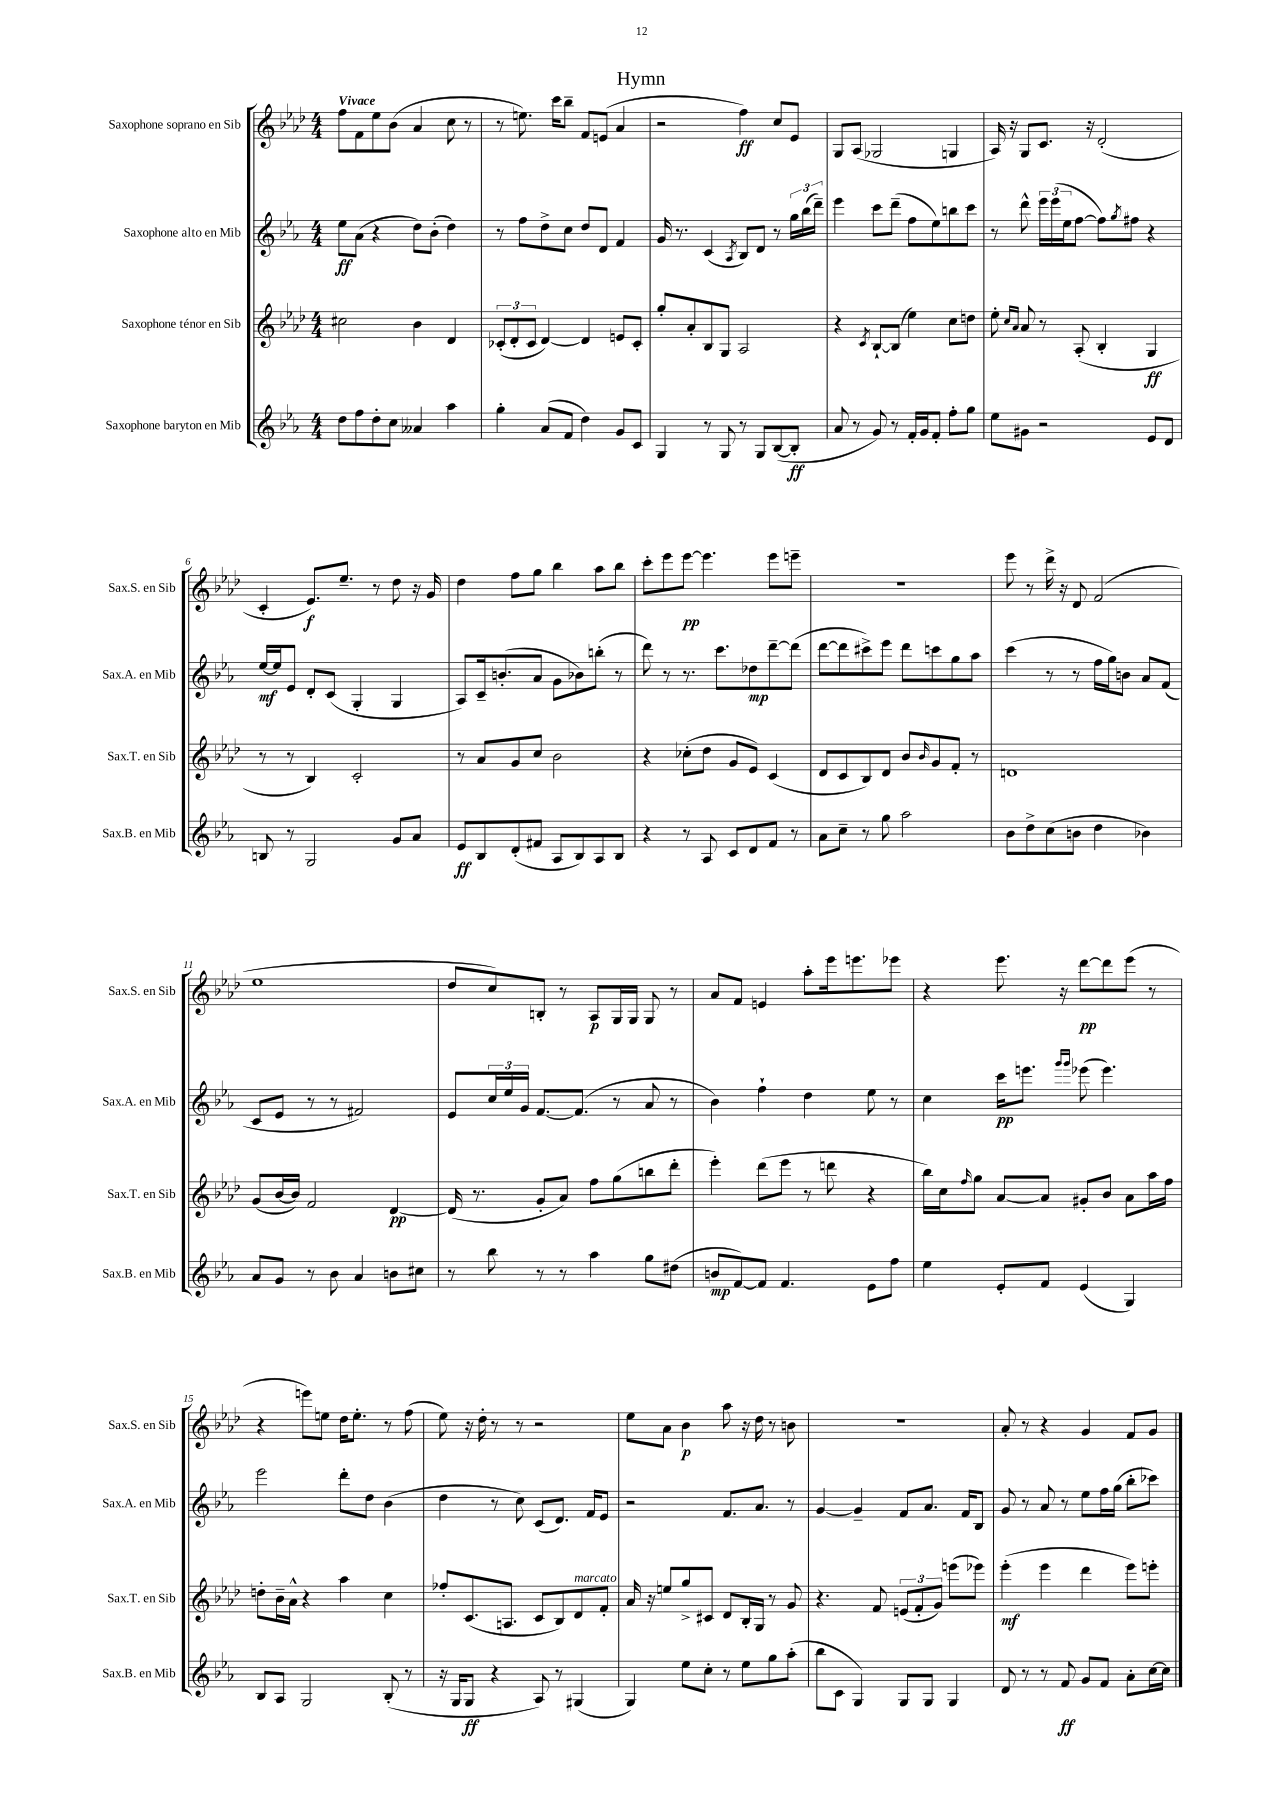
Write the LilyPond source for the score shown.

\header { title = "Hymn" }
<<
\new StaffGroup <<
\new Staff = "s0" \with { instrumentName = "Saxophone soprano en Sib" shortInstrumentName = "Sax.S. en Sib" } {
    \clef treble \key aes \major \numericTimeSignature \time 4/4 \tempo "Vivace"
    f''8 f'8 ees''8 bes'8( aes'4 c''8 r8 |
    r8 e''8.) c'''16 bes''8-- f'8 e'8( aes'4 |
    r2 f''4\ff) c''8 ees'8 |
    g8 aes8( ges2 g4 |
    aes16) r16 g8 c'8. r16 des'2-.( |
    c'4-. ees'8.\f) ees''8.-- r8 des''8 r16 g'16 |
    des''4 f''8 g''8 bes''4 aes''8 bes''8 |
    c'''8-. ees'''8 ees'''8~\pp ees'''4. ees'''8 e'''8-- |
    R1 |
    ees'''8 r8 des'''16-> r16 des'8 f'2( |
    ees''1 |
    des''8 c''8) b8-. r8 aes8\p g16 g16 g8 r8 |
    aes'8 f'8 e'4 aes''8-. ees'''16 e'''8. ees'''8 |
    r4 ees'''8. r16 des'''8~\pp des'''8 ees'''8( r8 |
    r4 e'''8) e''8 des''16 e''8.-. r8 f''8( |
    ees''8) r16 des''16-. r8 r8 r2 |
    ees''8 aes'8 bes'4\p aes''8 r16 des''16 r8 b'8 |
    R1 |
    aes'8-. r8 r4 g'4 f'8 g'8 \bar "|." |
}
\new Staff = "s1" \with { instrumentName = "Saxophone alto en Mib" shortInstrumentName = "Sax.A. en Mib" } {
    \clef treble \key ees \major \numericTimeSignature \time 4/4
    ees''8\ff aes'8( r4 d''8) bes'8-.( d''4) |
    r8 f''8 d''8-> c''8 d''8 d'8 f'4 |
    g'16 r8. c'4( \acciaccatura { aes8 } bes8) d'8 r8 \tuplet 3/2 { g''16 bes''16( d'''16--) } |
    ees'''4 c'''8 d'''8--( f''8 ees''8) b''8 c'''8 |
    r8 d'''8-^ \tuplet 3/2 { ees'''16 ees'''16( ees''16 } f''8~ f''8) \acciaccatura { g''8 } fis''8 r4 |
    ees''16~\mf ees''16 ees'8 d'8-. c'8( g4-. g4 |
    aes8) c'16-- b'8.-.( aes'8 g'8 bes'8) b''8-.( r8 |
    d'''8) r8 r8. c'''8. des''8\mp d'''8~-- d'''8( |
    d'''8~ d'''8 cis'''8->) ees'''8 d'''8 c'''8 g''8 aes''8 |
    c'''4( r8 r8 f''16 g''16) b'8 aes'8 f'8( |
    c'8 ees'8 r8 r8 fis'2) |
    ees'8 \tuplet 3/2 { c''16 ees''16 g'16 } f'8.~ f'8.( r8 aes'8 r8 |
    bes'4) f''4-! d''4 ees''8 r8 |
    c''4 c'''16\pp e'''8. \grace { g'''16 g'''16 } ees'''8( ees'''4.) |
    ees'''2 d'''8-. d''8 bes'4( |
    d''4 r8 c''8) c'8( d'8.) f'16 ees'8 |
    r2 f'8. aes'8. r8 |
    g'4~ g'4-- f'8 aes'8. f'16 bes8 |
    g'8 r8 aes'8 r8 ees''8 f''16 g''16( bes''8-. ces'''8) \bar "|." |
}
\new Staff = "s2" \with { instrumentName = "Saxophone ténor en Sib" shortInstrumentName = "Sax.T. en Sib" } {
    \clef treble \key aes \major \numericTimeSignature \time 4/4
    cis''2 bes'4 des'4 |
    \tuplet 3/2 { ces'8-.( des'8-. ces'8 } des'4~) des'4 e'8 ces'8-. |
    g''8-. aes'8-. bes8 g8 aes2 |
    r4 \acciaccatura { c'8 } bes8~-! bes8( ees''4) c''8 d''8 |
    ees''8-. \grace { c''16 aes'16 } aes'8 r8 aes8-.( bes4-. g4\ff |
    r8 r8 bes4) c'2-. |
    r8 aes'8 g'8 c''8 bes'2 |
    r4 ces''8-.( des''8 g'8 ees'8) c'4( |
    des'8 c'8 bes8) des'8 bes'8 \grace { bes'16 } g'8 f'8-. r8 |
    d'1 |
    g'8( bes'16~ bes'16) f'2 des'4~\pp |
    des'16( r8. g'8-. aes'8) f''8 g''8( b''8 des'''8-. |
    ees'''4-.) des'''8( ees'''8 r8 d'''8 r4 |
    bes''16) c''16 \grace { f''16 } g''8 aes'8~ aes'8 gis'8-. bes'8 aes'8 aes''16 f''16 |
    d''8-. bes'16-- aes'16-^ r4 aes''4 c''4 |
    fes''8-. c'8.( a8. c'8 bes8) des'8^\markup { \italic "marcato" } f'8-. |
    aes'16 r16 e''8 g''8-> cis'8 des'8 bes16-. g16 r8 g'8 |
    r4. f'8 \tuplet 3/2 { e'8( f'8-. g'8) } e'''8( ees'''8) |
    ees'''4-.\mf( ees'''4 des'''4 ees'''8) e'''8-. \bar "|." |
}
\new Staff = "s3" \with { instrumentName = "Saxophone baryton en Mib" shortInstrumentName = "Sax.B. en Mib" } {
    \clef treble \key ees \major \numericTimeSignature \time 4/4
    d''8 f''8 d''8-. c''8 aeses'4 aes''4 |
    g''4-. aes'8( f'8 d''4) g'8 c'8 |
    g4 r8 g8 r8 g8 bes8~( bes8-.\ff |
    aes'8 r8 g'8) r8 f'16-. g'16 f'8-. f''8-. g''8 |
    ees''8 gis'8 r2 ees'8 d'8 |
    b8 r8 g2 g'8 aes'8 |
    ees'8\ff bes8 d'8-.( fis'8 aes8 bes8) aes8 bes8 |
    r4 r8 aes8 c'8 d'8 f'8 r8 |
    aes'8 c''8-- r8 g''8 aes''2 |
    bes'8 d''8-> c''8( b'8 d''4 bes'4) |
    aes'8 g'8 r8 bes'8 aes'4 b'8 cis''8 |
    r8 bes''8 r8 r8 aes''4 g''8 dis''8( |
    b'8\mp f'8~) f'8 f'4. ees'8 f''8 |
    ees''4 ees'8-. f'8 ees'4( g4) |
    bes8 aes8 g2 bes8-.( r8 |
    r16 g16 g8\ff r4 aes8) r8 gis4( |
    g4) ees''8 c''8-. r8 ees''8 g''8 aes''8-.( |
    bes''8 c'8 g4) g8 g8 g4 |
    d'8 r8 r8 f'8\ff g'8 f'8 aes'8-. c''16~ c''16 \bar "|." |
}
>>
>>
